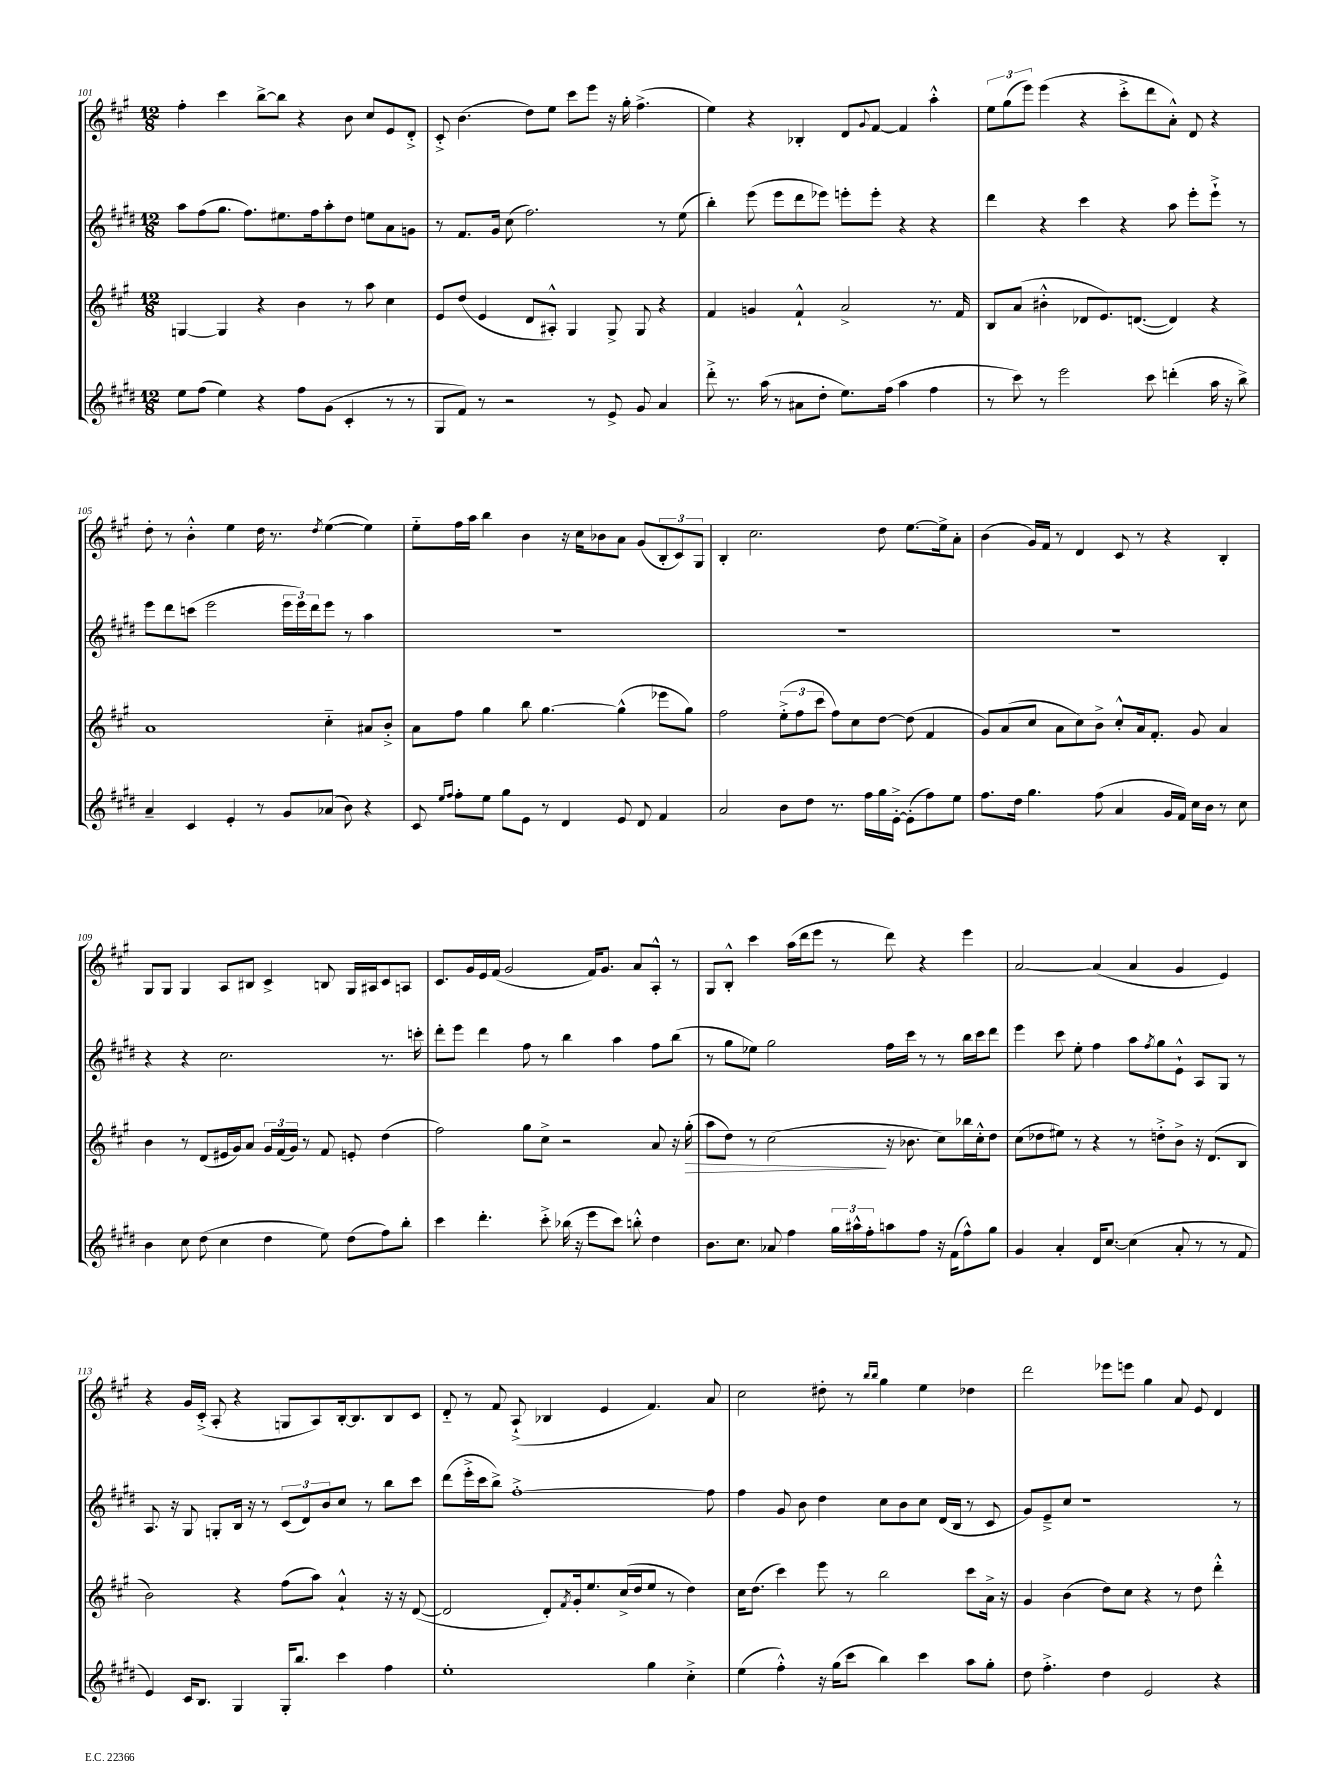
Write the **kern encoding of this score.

**kern	**kern	**kern	**kern
*staff4	*staff3	*staff2	*staff1
*clefG2	*clefG2	*clefG2	*clefG2
*k[f#c#g#d#]	*k[f#c#g#]	*k[f#c#g#d#]	*k[f#c#g#]
*M12/8	*M12/8	*M12/8	*M12/8
8ee\L	[4G/	8aa\L	4ff#'\
(8ff#\J	.	(8ff#\	.
4ee\)	4G/]	8.gg#\J	4ccc#\
.	.	8.ff#\L)	.
4r	4r	.	[8bb^\L
.	.	8.ee#\	8bb\]J
8ff#\L	4b\	.	4r
.	.	16ff#\k	.
(8g#\J	.	8aa'\	.
4c#'/	8r	8dd#\J	8b\
.	8aa\	8ee\L	8cc#/L
8r	4cc#\	8a\	8e/
8r	.	8g\J	8d'^/J
=	=	=	=
8G#/L	8e/L	8r	8c#'^/
8f#/J)	(8dd/J	8.f#/L	(4.b\
8r	4e/	.	.
.	.	16g#/Jk	.
2r	.	(8cc#\	.
.	8d/L	2.ff#\)	8dd\L)
.	8A#'^^/J)	.	8ee\J
.	4G#/	.	8ccc#\L
8r	.	.	8eee\J
8e^/	8G#^/	.	16r
.	.	.	16gg#'\
8g#/	8G#/	.	(4.ff#^\
4a/	4r	8r	.
.	.	(8ee\	.
=	=	=	=
8ddd#'^\	4f#/	4bb'\)	4ee\)
8.r	.	.	.
.	4g/	(8eee\	4r
(16aa\	.	.	.
8r	.	8eee\L	.
8a#\L	4f#`^^/	8ddd#\	4B-'/
8dd#'\J	.	8eee-\J)	.
8.ee\L)	2a^/	8eee'\L	8d/L
.	.	.	8qqg#/
.	.	8eee'\J	[8f#/J
(16ff#\Jk	.	.	.
4aa\	.	4r	4f#/]
4ff#\	8.r	4r	4aa'^^\
.	16f#/	.	.
=	=	=	=
8r	8B/L	4ddd#\	12ee\L
.	.	.	(12gg#\
8ccc#\)	(8a/J	.	.
.	.	.	12eee\J)
8r	4b#'^^\	4r	(4eee\
2eee\	.	.	.
.	8d-/L	4ccc#\	4r
.	8.e/)	.	.
.	.	4r	8ccc#'^\L
.	([8.d/J	.	.
8ccc#\	.	.	8ddd\
(4ddd'\	4d/])	8aa\	8a'^^\J)
.	.	8eee'\L	8d/
16aa\	4r	8eee`^\J	4r
16r	.	.	.
8bb^\)	.	8r	.
=	=	=	=
4a~/	1a	8eee\L	8dd'\
.	.	8ddd#\	8r
4c#/	.	(8ccc\J	4b'^^\
.	.	2eee\	.
4e'/	.	.	4ee\
8r	.	.	16dd\
.	.	.	8.r
8g#/L	.	24eee\LL	.
.	.	24eee\)	.
.	.	24ddd#\J	.
.	.	.	8qdd/
(8a-/J	4cc#'~\	8eee\J	([4ee\
8b\)	.	8r	.
4r	8a#/L	4aa\	4ee\])
.	8b'^/J	.	.
=	=	=	=
8c#/	8a\L	1.r	8ee'~\L
16qqee/LL	.	.	.
16qqff#/JJ	.	.	.
8ff#'\L	8ff#\J	.	16ff#\L
.	.	.	16aa\JJ
8ee\J	4gg#\	.	4bb\
8gg#\L	.	.	.
8e\J	8bb\	.	4b\
8r	[4.gg#\	.	.
4d#/	.	.	16r
.	.	.	16cc#\LK
.	.	.	8b-\
8e/	(4gg#^^\]	.	8a\J
8d#/	.	.	(8g#/L
4f#/	8eee-\L	.	12B'/
.	.	.	12c#/)
.	8gg#\J)	.	.
.	.	.	12G#/J
=	=	=	=
2a/	2ff#\	1.r	4B'/
.	.	.	2.cc#\
8b\L	(12ee'^\L	.	.
.	12ff#\	.	.
8dd#\J	.	.	.
.	12ccc#\J	.	.
8.r	8ff#\L)	.	.
.	8cc#\	.	.
16ff#\LL	.	.	.
16gg#\	[8dd\J	.	8dd\
[16e'^\JJ	.	.	.
(8e'\]L	(8dd\]	.	[8.ee\L
8ff#\)	4f#/	.	.
.	.	.	16ee^\]k
8ee\J	.	.	8a'\J
=	=	=	=
8.ff#\L	8g#/L)	1.r	(4b\
.	(8a/	.	.
16dd#\Jk	.	.	.
4.gg#\	8cc#/J	.	16g#/LL)
.	.	.	16f#/JJ
.	8a\L	.	8r
.	8cc#\)	.	4d/
(8ff#\	8b^\J	.	.
4a/	8cc#'^^/L	.	8c#/
.	16a/k	.	8r
.	8.f#'/J	.	.
16g#/LL	.	.	4r
16f#/JJ)	.	.	.
16cc#\LL	8g#/	.	.
16b\JJ	.	.	.
8r	4a/	.	4B'/
8cc#\	.	.	.
=	=	=	=
4b\	4b\	4r	8G#/L
.	.	.	8G#/J
8cc#\	8r	4r	4G#/
(8dd#\	(8d/L	.	.
4cc#\	16e#/L	2.cc#\	8A/L
.	16g#/J)	.	.
.	8a/J	.	8B#/J
4dd#\	24g#/LL	.	4c#^/
.	(24f#/	.	.
.	24g#/JJ)	.	.
.	8r	.	.
8ee\)	8f#/	.	8B/
(8dd#\L	8e'/	.	16G#/LL
.	.	.	16A#/J
8ff#\)	(4dd\	8.r	8c#/
8bb'\J	.	.	8A/J
.	.	16ccc'\	.
=	=	=	=
4ccc#\	2ff#\)	8ddd#'\L	8.c#/L
.	.	8eee\J	.
.	.	.	16g#/L
4.ddd#'\	.	4ddd#\	16e/
.	.	.	(16f#/JJ
.	.	.	2g#/
.	8gg#\L	8ff#\	.
8ccc#'^\	8cc#^\J	8r	.
(16bb-\	2r	4bb\	.
16r	.	.	.
8eee\L	.	.	16f#/LK)
.	.	.	8.g#/J
8ccc#\J)	.	4aa\	.
8bb'^^\	.	.	8a/L
4dd#\	8a/	8ff#\L	8A'^^/J
.	16r	(8bb\J	8r
.	(16gg#'\	.	.
=	=	=	=
8.b\L	8aa\L	8r	8G#/L
.	8dd\J)	8gg#\L	8B'^^/J
8.cc#\J	.	.	.
.	8r	8ee-\J)	4ccc#\
8a-/	(2cc#\	2gg#\	.
4ff#\	.	.	(16aa\LL
.	.	.	16ddd\J
.	.	.	8eee\J
24gg#\LL	.	.	8r
24aa#^^\	.	.	.
24ff#'\J	.	.	.
8aa\	16r	16ff#\LL	8ddd\)
.	8.b-\	16ccc#\JJ	.
8ff#\J	.	8r	4r
16r	8cc#\L)	8r	.
(16f#\LK	.	.	.
8ff#^^\)	16bb-\L	16bb\LL	4eee\
.	16cc#'^^\J	16ccc#\J	.
8gg#\J	8dd\J	8ddd#\J	.
=	=	=	=
4g#/	(8cc#\L	4eee\	[2a/
.	8dd-\	.	.
4a'/	8ee#\J)	8ccc#\	.
.	8r	8ee'\	.
16d#/LK	4r	4ff#\	(4a/]
[8.cc#/J	.	.	.
(4cc#\]	8r	8aa\L	4a/
.	.	8qff#/	.
.	8dd'^\L	8gg#\	.
8a'/	8b^\J	8e`^^\J	4g#/
8r	16r	8A/L	.
.	(8.d/L	.	.
8r	.	8G#/J	4e/)
8f#/	8B/J	8r	.
=	=	=	=
4e/)	2b\)	8.A/	4r
.	.	16r	.
16c#/LK	.	8G#/	16g#/LL
8.B/J	.	.	(16c#'^/JJ
.	.	8G'/L	8A'/
4G#/	4r	16B/Jk	4r
.	.	16r	.
.	.	8r	.
16G#'/LK	(8ff#\L	(12c#/L	8G/L
8.bb/J	.	.	.
.	.	12d#/)	.
.	8aa\J)	.	8A/)
.	.	12b/	.
4ccc#\	4a`^^/	8cc#/J	[16B'/k
.	.	.	8.B/]
.	.	8r	.
4ff#\	16r	8bb\L	8B/
.	16r	.	.
.	([8d/	8ccc#\J	8c#/J
=	=	=	=
1ee'	2d/]	(8ddd#\L	8d'~/
.	.	16eee'^\L	8r
.	.	16ccc#\J	.
.	.	8bb^\J)	8f#/
.	.	[1ff#'^	(8A`^/
.	8d'/L)	.	4B-/
.	8qf#/	.	.
.	16g#'/k	.	.
.	8.ee/	.	.
.	.	.	4e/
.	(16cc#^/L	.	.
.	16dd/J	.	.
4gg#\	8ee/J	.	4.f#/)
.	8r	.	.
4cc#'^\	4dd\)	.	.
.	.	8ff#\]	8a/
=	=	=	=
(4ee\	16cc#\LK	4ff#\	2cc#\
.	(8.dd\J	.	.
4ff#'^^\)	4ccc#\)	8g#/	.
.	.	8b\	.
16r	8eee\	4dd#\	8dd#'\
(16gg#\LK	.	.	.
8ccc#\J	8r	.	8r
.	.	.	16qqbb/LL
.	.	.	16qqbb/JJ
4bb\)	2bb\	8cc#\L	4gg#\
.	.	8b\	.
4ccc#\	.	8cc#\J	4ee\
.	.	(16d#/LL	.
.	.	16B/JJ	.
8aa\L	8ccc#\L	8r	4dd-\
8gg#'\J	16a^\Jk	8c#/	.
.	16r	.	.
=	=	=	=
8dd#\	4g#/	8g#/L)	2ddd\
4.ff#'^\	.	8e~^/	.
.	(4b\	8cc#/J	.
.	.	1r	.
4dd#\	8dd\L)	.	8eee-\L
.	8cc#\J	.	8eee\J
2e/	4r	.	4gg#\
.	8r	.	8a/
.	8dd\	.	8e/
4r	4ddd'^^\	.	4d/
.	.	8r	.
==	==	==	==
*-	*-	*-	*-
